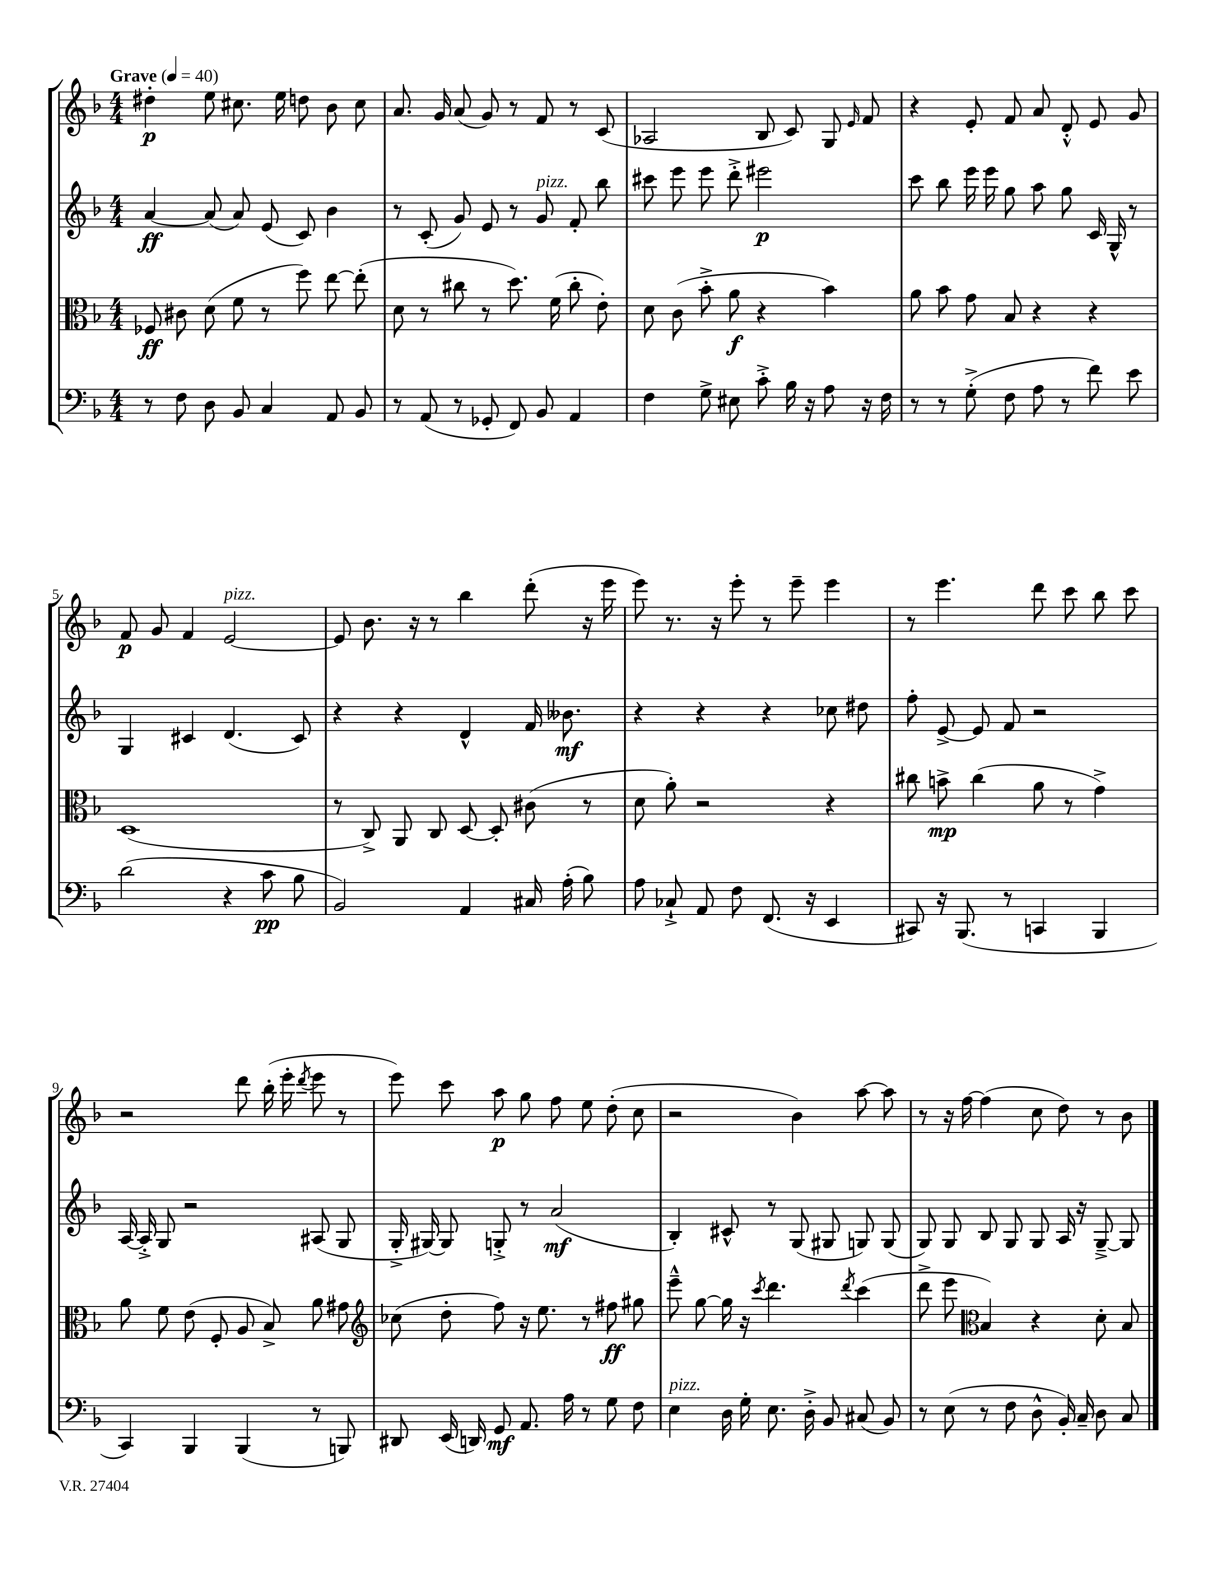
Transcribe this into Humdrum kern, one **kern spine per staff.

**kern	**dynam	**kern	**dynam	**kern	**dynam	**kern	**dynam
*part4	*part4	*part3	*part3	*part2	*part2	*part1	*part1
*staff4	*staff4	*staff3	*staff3	*staff2	*staff2	*staff1	*staff1
*clefF4	*	*clefC3	*	*clefG2	*	*clefG2	*
*k[b-]	*	*k[b-]	*	*k[b-]	*	*k[b-]	*
*M4/4	*	*M4/4	*	*M4/4	*	*M4/4	*
*MM40	*	*MM40	*	*MM40	*	*MM40	*
=1	=1	=1	=1	=1	=1	=1	=1
!	!	!	!	!	!	!LO:TX:a:B:t=Grave	!
8r	.	8F-X/	ff	[4a/	ff	4dd#X'\	p
8F\	.	8c#X\	.	.	.	.	.
8D\	.	(8d\	.	(8a/]	.	8ee\	.
8BB-/	.	8f\	.	8a/)	.	8.cc#X\	.
4C/	.	8r	.	(8e/	.	.	.
.	.	.	.	.	.	16ee\	.
.	.	8ff\)	.	8c/)	.	8ddn\	.
8AA/	.	[8ee\	.	4b-\	.	8b-\	.
8BB-/	.	(8ee'\]	.	.	.	8cc#\	.
=2	=2	=2	=2	=2	=2	=2	=2
8r	.	8d\	.	8r	.	8.a/	.
(8AA/	.	8r	.	(8c'/	.	.	.
.	.	.	.	.	.	16g/	.
8r	.	8cc#X\	.	8g/)	.	(8a/	.
8GG-X'/	.	8r	.	8e/	.	8g/)	.
8FF/)	.	8.dd\)	.	8r	.	8r	.
!	!	!	!	!LO:TX:a:i:t=pizz.	!	!	!
8BB-/	.	.	.	8g/	.	8f/	.
.	.	(16f\	.	.	.	.	.
4AA/	.	8cc#'\	.	8f'/	.	8r	.
.	.	8e'\)	.	8bb-\	.	(8c/	.
=3	=3	=3	=3	=3	=3	=3	=3
4F\	.	8d\	.	8ccc#X\	.	2A-X/	.
.	.	(8c\	.	8eee\	.	.	.
8G^\	.	8b-'^\	.	8eee\	.	.	.
8E#X\	.	8a\	f	8ddd'^\	.	.	.
8c'^\	.	4r	.	2eee#X\	p	8B-/	.
16B-\	.	.	.	.	.	8c/)	.
16r	.	.	.	.	.	.	.
8A\	.	4b-\)	.	.	.	8G/	.
.	.	.	.	.	.	16qqe/	.
16r	.	.	.	.	.	8f/	.
16F\	.	.	.	.	.	.	.
=4	=4	=4	=4	=4	=4	=4	=4
8r	.	8a\	.	8ccc\	.	4r	.
8r	.	8b-\	.	8bb-\	.	.	.
(8G'^\	.	8g\	.	16eee\	.	8e'/	.
.	.	.	.	16eee\	.	.	.
8F\	.	8B-/	.	8gg\	.	8f/	.
8A\	.	4r	.	8aa\	.	8a/	.
8r	.	.	.	8gg\	.	8d'^^/	.
8f\)	.	4r	.	16c/	.	8e/	.
.	.	.	.	16G^^/	.	.	.
8e\	.	.	.	8r	.	8g/	.
!!LO:LB:g=z
=5	=5	=5	=5	=5	=5	=5	=5
(2d\	.	(1D	.	4G/	.	8f/	p
.	.	.	.	.	.	8g/	.
.	.	.	.	4c#X/	.	4f/	.
!	!	!	!	!	!	!LO:TX:a:i:t=pizz.	!
4r	.	.	.	(4.d/	.	[2e/	.
8c\	pp	.	.	.	.	.	.
8B-\	.	.	.	8c#/)	.	.	.
=6	=6	=6	=6	=6	=6	=6	=6
2BB-/)	.	8r	.	4r	.	8e/]	.
.	.	8C^/)	.	.	.	8.b-\	.
.	.	8AA/	.	4r	.	.	.
.	.	.	.	.	.	16r	.
.	.	8C/	.	.	.	8r	.
4AA/	.	[8D/	.	4d^^/	.	4bb-\	.
.	.	8D'/]	.	.	.	.	.
16C#X/	.	(8c#X\	.	16f/	.	(8ddd'\	.
(16A'\	.	.	.	8.b--X\	mf	.	.
8B-\)	.	8r	.	.	.	16r	.
.	.	.	.	.	.	16eee\	.
=7	=7	=7	=7	=7	=7	=7	=7
8A\	.	8d\	.	4r	.	8eee\)	.
8C-X`^/	.	8a'\)	.	.	.	8.r	.
8AA/	.	2r	.	4r	.	.	.
.	.	.	.	.	.	16r	.
8F\	.	.	.	.	.	8eee'\	.
(8.FF/	.	.	.	4r	.	8r	.
.	.	.	.	.	.	8eee~\	.
16r	.	.	.	.	.	.	.
4EE/	.	4r	.	8cc-X\	.	4eee\	.
.	.	.	.	8dd#X\	.	.	.
=8	=8	=8	=8	=8	=8	=8	=8
8CC#X/)	.	8cc#X\	.	8ff'\	.	8r	.
16r	.	8bn^\	mp	[8e^/	.	4.eee\	.
(8.BBB-/	.	.	.	.	.	.	.
.	.	(4cc#\	.	8e/]	.	.	.
8r	.	.	.	8f/	.	.	.
4CCn/	.	8a\	.	2r	.	8ddd\	.
.	.	8r	.	.	.	8ccc\	.
4BBB-/	.	4g^\)	.	.	.	8bb-\	.
.	.	.	.	.	.	8ccc\	.
!!LO:LB:g=z
=9	=9	=9	=9	=9	=9	=9	=9
4CC/)	.	8a\	.	[16A/	.	2r	.
.	.	.	.	16A'^/]	.	.	.
.	.	8f\	.	8G/	.	.	.
4BBB-/	.	(8e\	.	2r	.	.	.
.	.	8F'/	.	.	.	.	.
(4BBB-/	.	8A/	.	.	.	8ddd\	.
.	.	8B-^/)	.	.	.	(16bb-'\	.
.	.	.	.	.	.	16eee'\	.
.	.	.	.	.	.	8qddd/	.
8r	.	8a\	.	(8A#X/	.	8eee\	.
8BBBn/)	.	8g#X\	.	8G/	.	8r	.
=10	=10	=10	=10	=10	=10	=10	=10
*	*	*clefG2	*	*	*	*	*
8DD#X/	.	(8cc-X\	.	16G'^/	.	8eee\)	.
.	.	.	.	[16G#X/)	.	.	.
(16EE/	.	8dd'\	.	8G#/]	.	8ccc\	.
16DDn/)	.	.	.	.	.	.	.
8GG/	mf	8ff\)	.	8Gn'^/	.	8aa\	p
8.AA/	.	16r	.	8r	.	8gg\	.
.	.	8.ee\	.	.	.	.	.
.	.	.	.	(2a/	mf	8ff\	.
16A\	.	.	.	.	.	.	.
8r	.	8r	.	.	.	8ee\	.
8G\	.	8ff#X\	ff	.	.	(8dd'\	.
8F\	.	8gg#X\	.	.	.	8cc\	.
=11	=11	=11	=11	=11	=11	=11	=11
!LO:TX:a:i:t=pizz.	!	!	!	!	!	!	!
4E\	.	8eee~^^\	.	4B-'/)	.	2r	.
.	.	[8gg\	.	.	.	.	.
16D\	.	16gg\]	.	8c#X^^/	.	.	.
16G'\	.	16r	.	.	.	.	.
.	.	8qccc/	.	.	.	.	.
8.E\	.	4.ddd\	.	8r	.	.	.
.	.	.	.	(8G/	.	4b-\)	.
16D'^\	.	.	.	.	.	.	.
8BB-/	.	.	.	8G#X/	.	.	.
.	.	8qddd/	.	.	.	.	.
(8C#X/	.	(4ccc\	.	8Gn/)	.	[8aa\	.
8BB-/)	.	.	.	(8G/	.	8aa\]	.
=12	=12	=12	=12	=12	=12	=12	=12
8r	.	8ddd^\	.	8G/)	.	8r	.
(8E\	.	8eee\	.	8G/	.	16r	.
.	.	.	.	.	.	[16ff\	.
*	*	*clefC3	*	*	*	*	*
8r	.	4B-/)	.	8B-/	.	(4ff\]	.
8F\	.	.	.	8G/	.	.	.
8D^^\	.	4r	.	8G/	.	8cc\	.
16BB-'/)	.	.	.	16A/	.	8dd\)	.
16C~/	.	.	.	16r	.	.	.
8D\	.	8d'\	.	[8G~^/	.	8r	.
8C/	.	8B-/	.	8G/]	.	8b-\	.
==	==	==	==	==	==	==	==
*-	*-	*-	*-	*-	*-	*-	*-
